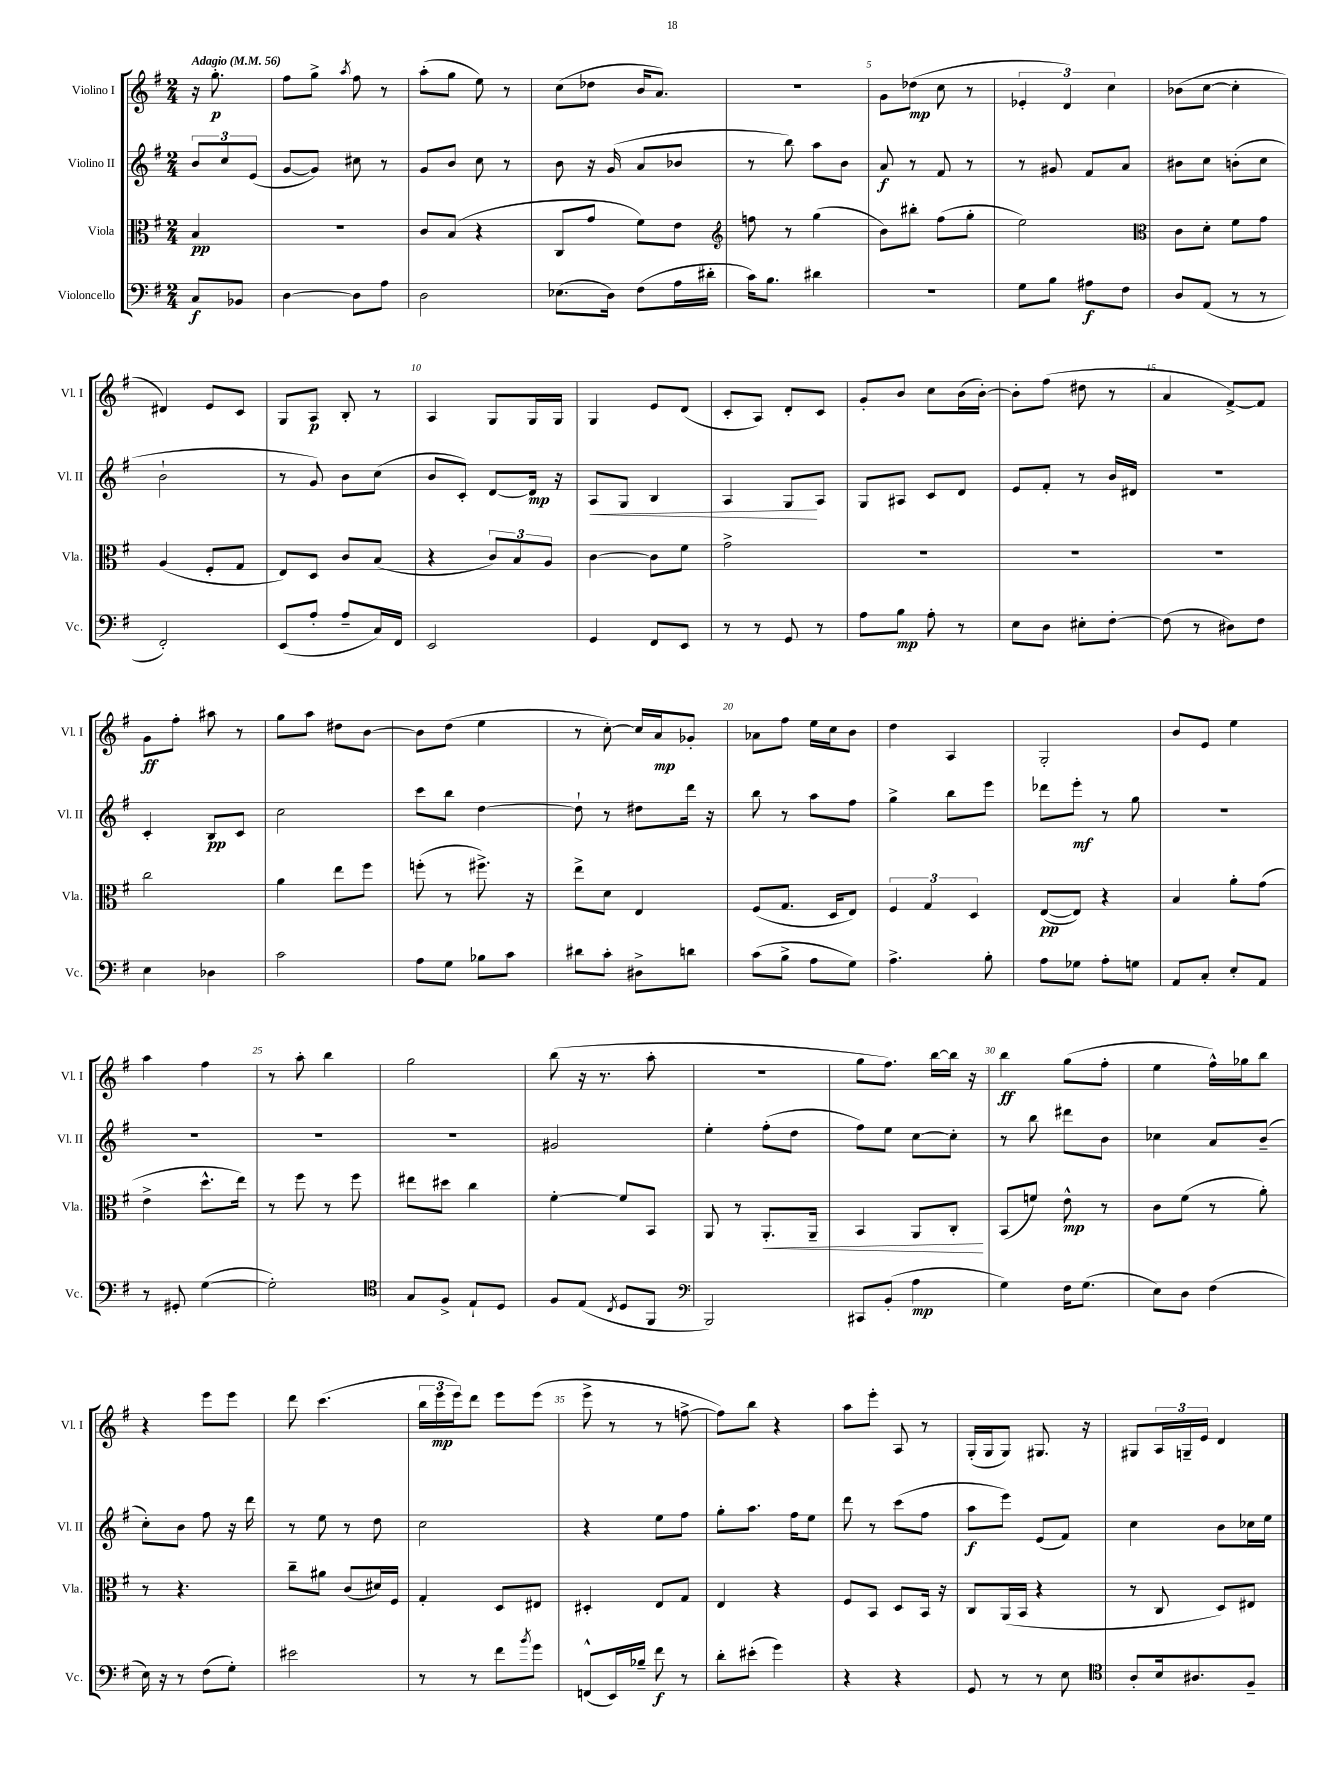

**kern	**kern	**kern	**kern
*staff4	*staff3	*staff2	*staff1
*clefF4	*clefC3	*clefG2	*clefG2
*k[f#]	*k[f#]	*k[f#]	*k[f#]
*M2/4	*M2/4	*M2/4	*M2/4
*MM56	*MM56	*MM56	*MM56
8C	4B	12b	16r
.	.	.	8.gg'
.	.	12cc	.
8BB-	.	.	.
.	.	(12e	.
=	=	=	=
[4D	2r	[8g	8ff#
.	.	8g])	8gg^
.	.	.	8qaa
8D]	.	8cc#	8ff#
8A	.	8r	8r
=	=	=	=
2D	8c	8g	(8aa'
.	(8B	8b	8gg
.	4r	8cc	8ee)
.	.	8r	8r
=	=	=	=
(8.E-	8C	8b	(8cc
.	8g	16r	8dd-
16D)	.	(16g	.
(8F#	8f#)	8a	16b
.	.	.	8.a)
16A	8e	8b-	.
16d#'	.	.	.
=	=	=	=
*	*clefG2	*	*
16c)	8ff	8r	2r
8.B	.	.	.
.	8r	8bb)	.
4d#	(4gg	8aa	.
.	.	8b	.
=	=	=	=
2r	8b)	8a	8g
.	8bb#'	8r	(8dd-
.	(8ff#	8f#	8cc
.	8gg'	8r	8r
=	=	=	=
8G	2ee)	8r	6e-'
8B	.	8g#	.
.	.	.	6d)
8A#	.	8f#	.
.	.	.	6cc
8F#	.	8a	.
=	=	=	=
*	*clefC3	*	*
8D	8c	8b#	(8b-
(8AA	8d'	8cc	[8cc
8r	8f#	(8b'	4cc']
8r	8g	8cc	.
=	=	=	=
2FF#')	(4A	2b`	4d#)
.	8F#'	.	8e
.	8G	.	8c
=	=	=	=
(8EE	8E)	8r	8G
8A'	8D	8g)	8A
8A~	8c	8b	8B'
16C)	(8B	(8cc	8r
16FF#	.	.	.
=	=	=	=
2EE	4r	8b	4A
.	.	8c')	.
.	12c)	[8d	8G
.	12B	.	.
.	.	16d]	16G
.	12A	.	.
.	.	16r	16G
=	=	=	=
4GG	[4c	8A	4G
.	.	8G	.
8FF#	8c]	4B	8e
8EE	8f#	.	(8d
=	=	=	=
8r	2g^	4A	8c'
8r	.	.	8A)
8GG	.	8G	8d'
8r	.	8A	8c
=	=	=	=
8A	2r	8G	8g'
8B	.	8A#	8b
8A'	.	8c	8cc
8r	.	8d	(16b
.	.	.	[16b')
=	=	=	=
8E	2r	8e	8b']
8D	.	8f#'	(8ff#
8E#'	.	8r	8dd#
[8F#'	.	16b	8r
.	.	16d#	.
=	=	=	=
(8F#]	2r	2r	4a
8r	.	.	.
8D#)	.	.	[8f#^)
8F#	.	.	8f#]
=	=	=	=
4E	2cc	4c'	8g
.	.	.	8ff#'
4D-	.	8B	8aa#
.	.	8c	8r
=	=	=	=
2c	4a	2cc	8gg
.	.	.	8aa
.	8ee	.	8dd#
.	8ff#	.	[8b
=	=	=	=
8A	(8ff'	8ccc	8b]
8G	8r	8bb	(8dd
8B-	8.ff#^)	[4dd	4ee
8c	.	.	.
.	16r	.	.
=	=	=	=
8d#	8ee^	8dd`]	8r
8c'	8d	8r	[8cc')
8D#^	4E	8dd#	16cc]
.	.	.	16a
8d	.	16ddd	8g-'
.	.	16r	.
=	=	=	=
(8c	(8F#	8bb	8a-
8B^	8.G	8r	8ff#
8A	.	8aa	16ee
.	16D	.	16cc
8G)	8E)	8ff#	8b
=	=	=	=
4.A^	6F#	4gg^	4dd
.	6G	.	.
.	.	8bb	4A
.	6D	.	.
8B'	.	8eee	.
=	=	=	=
8A	([8E	8ddd-	2G'
8G-	8E])	8eee'	.
8A'	4r	8r	.
8G	.	8gg	.
=	=	=	=
8AA	4B	2r	8b
8C'	.	.	8e
8E'	8a'	.	4ee
8AA	(8g	.	.
=	=	=	=
8r	4e^	2r	4aa
8GG#'	.	.	.
([4G	8.dd^^	.	4ff#
.	16ee)	.	.
=	=	=	=
2G'])	8r	2r	8r
.	8ff#	.	8aa'
.	8r	.	4bb
.	8ff#	.	.
=	=	=	=
*clefC4	*	*	*
8G	8ee#	2r	2gg
8F#^	8dd#	.	.
8E`	4cc	.	.
8D	.	.	.
=	=	=	=
8F#	[4f#'	2g#	(8bb
(8E	.	.	16r
.	.	.	8.r
8qC	.	.	.
8D	8f#]	.	.
8FF#	8BB	.	8aa'
=	=	=	=
*clefF4	*	*	*
2BBB)	8AA	4ee'	2r
.	8r	.	.
.	8.AA'	(8ff#'	.
.	.	8dd	.
.	16AA~	.	.
=	=	=	=
8CC#	4BB	8ff#)	8gg
(8BB'	.	8ee	8.ff#)
4A	8AA	[8cc	.
.	.	.	[16bb
.	8C'	8cc']	16bb]
.	.	.	16r
=	=	=	=
4G)	(8BB	8r	4bb
.	8f)	8bb	.
16F#	8e^^	8ddd#	(8gg
(8.G	.	.	.
.	8r	8b	8ff#'
=	=	=	=
8E)	8c	4cc-	4ee
8D	(8f#	.	.
(4F#	8r	8a	16ff#^^)
.	.	.	16gg-
.	8a')	(8b~	8bb
=	=	=	=
16E)	8r	8cc')	4r
16r	.	.	.
8r	4.r	8b	.
(8F#	.	8ff#	8eee
8G')	.	16r	8eee
.	.	16ddd	.
=	=	=	=
2e#	8cc~	8r	8ddd
.	8a#	8ee	(4.ccc
.	(8c	8r	.
.	16d#)	8dd	.
.	16F#	.	.
=	=	=	=
8r	4G'	2cc	24bb
.	.	.	24eee
.	.	.	24eee)
8r	.	.	8ddd
8f#	8D	.	8eee
8qb	.	.	.
8g	8E#	.	(8eee
=	=	=	=
(8FF^^	4D#'	4r	8eee^
16EE)	.	.	8r
16B-~	.	.	.
8f#	8E	8ee	8r
8r	8G	8ff#	[8ff^
=	=	=	=
8d'	4E	8gg'	8ff])
(8e#'	.	8.aa	8bb
4g)	4r	.	4r
.	.	16ff#	.
.	.	8ee	.
=	=	=	=
4r	8F#	8ddd	8aa
.	8BB	8r	8eee'
4r	8D	(8ccc	8A
.	16BB	8ff#	8r
.	16r	.	.
=	=	=	=
8GG	8C	8aa	(16G'
.	.	.	16G
8r	(16AA	8eee)	8G)
.	16BB	.	.
8r	4r	(8e	8.G#
8E	.	8f#)	.
.	.	.	16r
=	=	=	=
*clefC4	*	*	*
8A'	8r	4cc	8G#
16B	8C	.	24A
.	.	.	24G~
8.A#	.	.	.
.	.	.	24e
.	8D)	8b	4d
8F#~	8E#	16cc-	.
.	.	16ee	.
==	==	==	==
*-	*-	*-	*-
